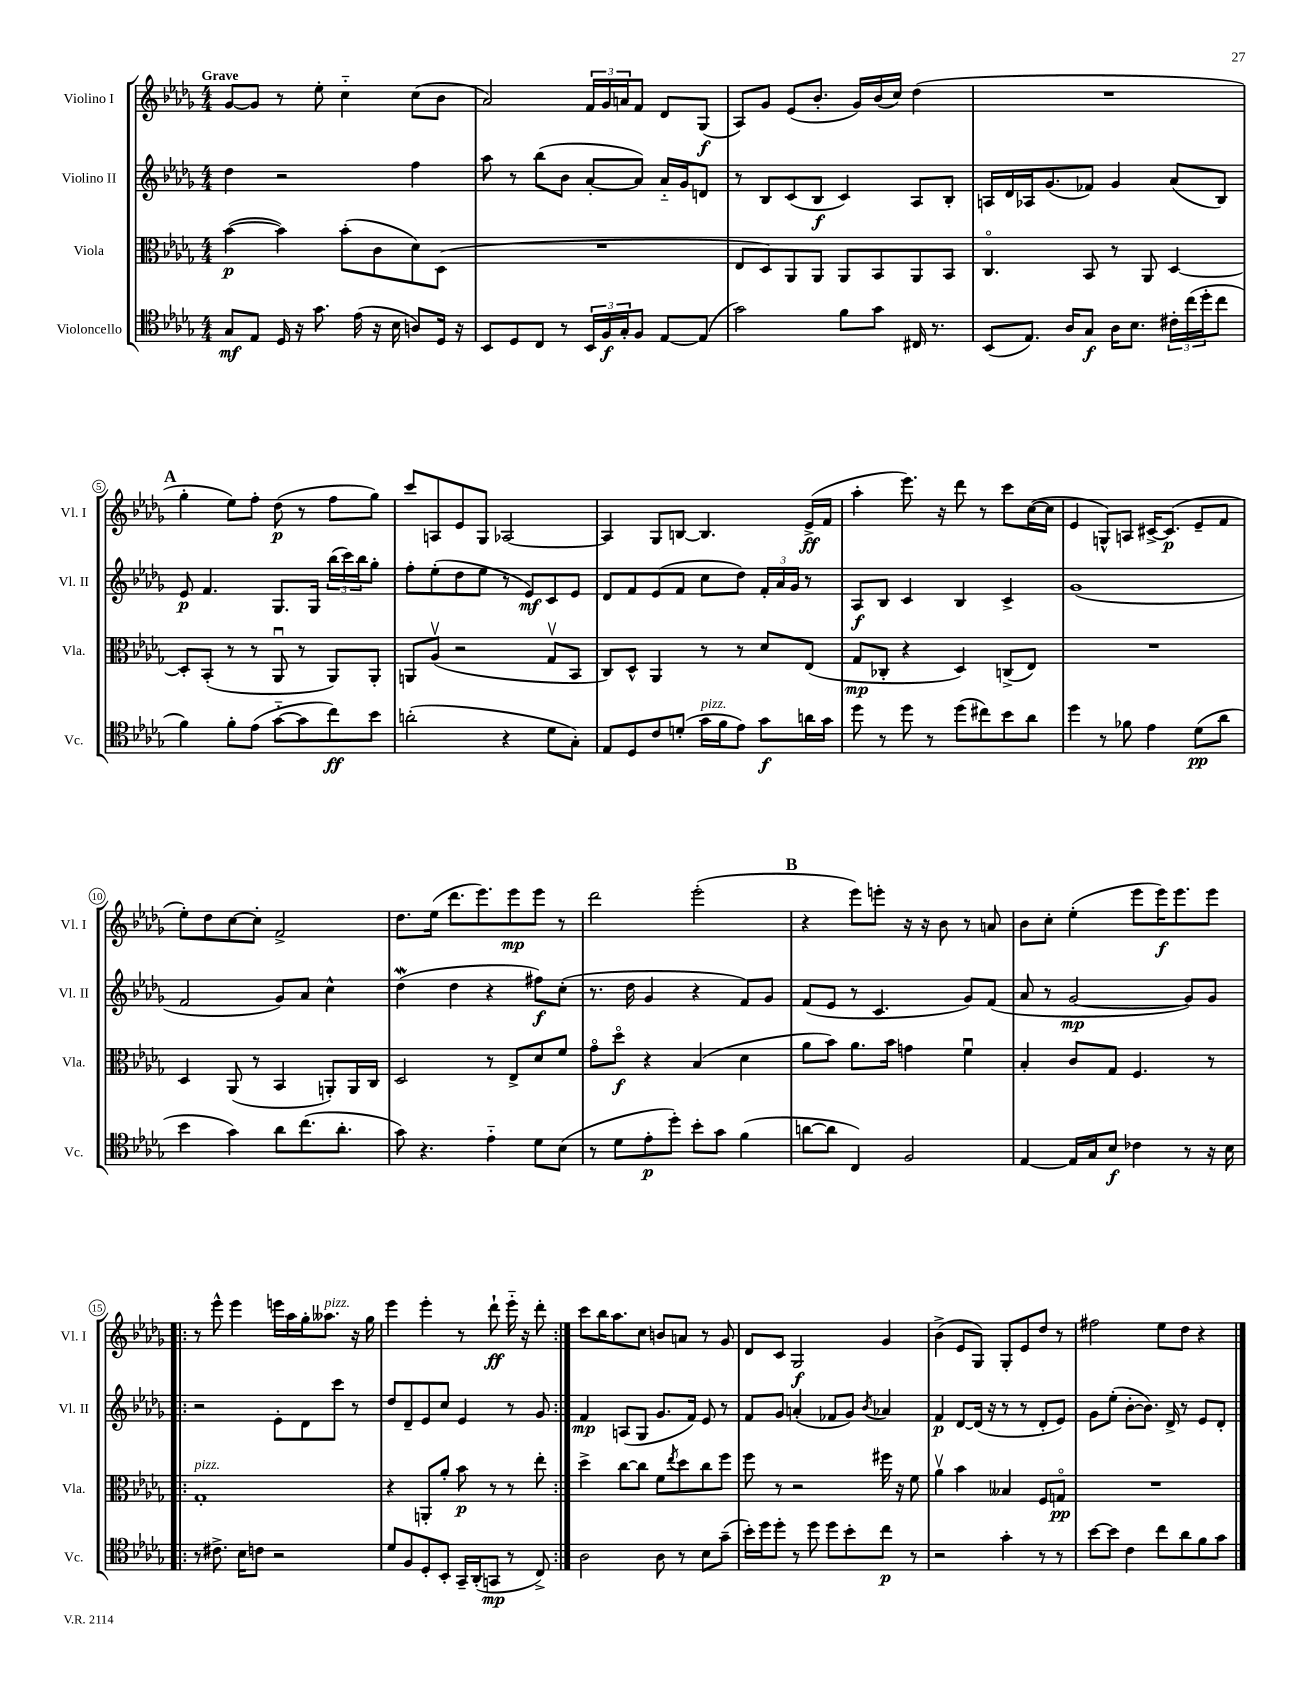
<<
\new StaffGroup <<
\new Staff = "s0" \with { instrumentName = "Violino I" shortInstrumentName = "Vl. I" } {
    \clef treble \key des \major \numericTimeSignature \time 4/4 \tempo "Grave"
    ges'8~ ges'8 r8 ees''8-. c''4-_ c''8( bes'8 |
    aes'2) \tuplet 3/2 { f'16 ges'16 a'16 } f'8 des'8 ges8\f( |
    aes8) ges'8 ees'8( bes'8.-. ges'16) bes'16( c''16) des''4( |
    R1 |
    \mark \markup { \bold "A" } ges''4-. ees''8) f''8-. des''8\p( r8 f''8 ges''8) |
    c'''8 a8 ees'8 ges8 aes2~ |
    aes4 ges8 b8~ b4. ees'16->\ff( f'16 |
    aes''4-. ees'''8.) r16 des'''8 r8 c'''8 c''16~( c''16 |
    ees'4 g8-^) a8 cis'16~-> cis'8.\p( ees'8-- f'8 |
    ees''8-.) des''8 c''8~ c''8-. f'2-> |
    des''8. ees''16( des'''8. ees'''8.) ees'''8\mp ees'''8 r8 |
    des'''2 ees'''2-.( |
    \mark \markup { \bold "B" } r4 ees'''8) e'''8-. r16 r16 bes'8 r8 a'8 |
    bes'8 c''8-. ees''4-.( ees'''8 ees'''16\f) ees'''8. ees'''8 |
    \repeat volta 2 { r8 ees'''8-^ ees'''4 e'''16 aes''16 ges''16-. aeses''8.^\markup { \italic "pizz." } r16 ges''16 |
    ees'''4 ees'''4-. r8 des'''8-!\ff ees'''16-_ r16 des'''8-. | }
    c'''8 bes''16 aes''8. c''8 b'8 a'8 r8 ges'8 |
    des'8 c'8 ges2\f ges'4 |
    bes'4->( ees'8 ges8) ges8-. ees'8 des''8 r8 |
    fis''2 ees''8 des''8 r4 \bar "|." |
}
\new Staff = "s1" \with { instrumentName = "Violino II" shortInstrumentName = "Vl. II" } {
    \clef treble \key des \major \numericTimeSignature \time 4/4
    des''4 r2 f''4 |
    aes''8 r8 bes''8( bes'8 aes'8~-. aes'8) aes'16-_ ges'16 d'8 |
    r8 bes8 c'8( bes8\f c'4) aes8 bes8-. |
    a16 des'16 aes16 ges'8.( fes'8) ges'4 aes'8( bes8) |
    \mark \markup { \bold "A" } ees'8\p f'4. ges8. ges16 \tuplet 3/2 { bes''16( c'''16) bes''16 } ges''8-. |
    f''8-. ees''8-.( des''8 ees''8 r8 ees'8\mf) c'8 ees'8 |
    des'8 f'8 ees'8( f'8 c''8 des''8) \tuplet 3/2 { f'16-. aes'16 ges'16 } r8 |
    aes8\f bes8 c'4 bes4 c'4-> |
    ges'1( |
    f'2 ges'8) aes'8 c''4-^ |
    des''4\mordent( des''4 r4 fis''8\f) c''8-.( |
    r8. des''16 ges'4 r4 f'8) ges'8 |
    \mark \markup { \bold "B" } f'8( ees'8 r8 c'4. ges'8) f'8( |
    aes'8 r8 ges'2~\mp ges'8) ges'8 |
    \repeat volta 2 { r2 ees'8-. des'8 c'''8 r8 |
    des''8 des'8-- ees'8 c''8 ees'4 r8 ges'8 | }
    f'4\mp a8( ges8 ges'8. f'16) ees'8 r8 |
    f'8 ges'8 a'4-.( fes'8 ges'8) \acciaccatura { bes'8 } aes'4 |
    f'4\p des'8~ des'16( r16 r8 r8 des'8-. ees'8) |
    ges'8 ees''8-.( bes'8~-. bes'8.) des'16-> r8 ees'8 des'8-. \bar "|." |
}
\new Staff = "s2" \with { instrumentName = "Viola" shortInstrumentName = "Vla." } {
    \clef alto \key des \major \numericTimeSignature \time 4/4
    bes'4~\p( bes'4) bes'8-.( c'8 des'8) des8( |
    R1 |
    ees8 des8) aes,8 aes,8 aes,8 bes,8 aes,8 bes,8 |
    c4.\flageolet bes,8 r8 aes,8 des4~ |
    \mark \markup { \bold "A" } des8-. bes,8-.( r8 r8 aes,8\downbow r8 aes,8) aes,8-. |
    a,8 aes8\upbow( r2 ges8\upbow bes,8 |
    c8) des8-^ aes,4 r8 r8 des'8 ees8( |
    ges8\mp ces8-. r4 des4) c8->( ees8) |
    R1 |
    des4 aes,8( r8 bes,4 a,8-.) a,16 c16 |
    des2 r8 ees8-> des'8 f'8 |
    ges'8\flageolet des''8\flageolet\f r4 bes4( des'4 |
    \mark \markup { \bold "B" } aes'8 bes'8) aes'8. bes'16 g'4 f'4\downbow |
    bes4-. c'8 ges8 f4. r8 |
    \repeat volta 2 { ges1-.^\markup { \italic "pizz." } |
    r4 a,8-. aes'8-. bes'8\p r8 r8 ees''8-. | }
    des''4-> c''8~ c''8 f'8 \acciaccatura { ees''8 } des''8 c''8 f''8 |
    f''8 r8 r2 fis''16 r16 f'8 |
    aes'4\upbow bes'4 beses4 f8 g8\flageolet\pp |
    R1 \bar "|." |
}
\new Staff = "s3" \with { instrumentName = "Violoncello" shortInstrumentName = "Vc." } {
    \clef tenor \key des \major \numericTimeSignature \time 4/4
    ges8\mf ees8 des16 r16 ges'8. ees'16( r16 bes16 a8) des16 r16 |
    bes,8 des8 c8 r8 \tuplet 3/2 { bes,16 f16\f ges16-. } f8 ees8~ ees8( |
    ges'2) f'8 ges'8 cis16 r8. |
    bes,8( ees8.) aes16 ges8\f aes16 bes8. \tuplet 3/2 { cis'16-. c''16( des''16-. } c''8 |
    \mark \markup { \bold "A" } f'4) f'8-. ees'8( ges'8~-_ ges'8 c''8\ff) bes'8 |
    a'2-.( r4 des'8 ges8-.) |
    ees8 des8 c'8 d'8-.( ges'16^\markup { \italic "pizz." } f'16 ees'8) ges'8\f a'16 ges'16 |
    des''8 r8 des''8 r8 des''8( cis''8) bes'8 aes'8 |
    des''4 r8 fes'8 ees'4 des'8\pp( aes'8 |
    bes'4 ges'4) aes'8 c''8.( aes'8.-. |
    ges'8) r4. ees'4-_ des'8 bes8( |
    r8 des'8 ees'8-.\p des''8-.) bes'8-. ges'8 f'4( |
    \mark \markup { \bold "B" } a'8~ a'8 c4) f2 |
    ees4~ ees16 ges16 bes8\f ces'4 r8 r16 bes16 |
    \repeat volta 2 { r8 cis'8.-> bes16 c'8 r2 |
    des'8 f8 des8-. bes,8-. ges,16-- aes,16-.( g,8\mp r8 c8->) | }
    aes2 aes8 r8 bes8 ges'8--( |
    bes'16-.) des''16 des''8-. r8 des''8 des''8 bes'8-. c''8\p r8 |
    r2 ges'4-. r8 r8 |
    bes'8~ bes'8 c'4 c''8 aes'8 f'8 ges'8 \bar "|." |
}
>>
>>
\layout { \context { \Score \override BarNumber.stencil = #(make-stencil-circler 0.1 0.3 ly:text-interface::print) } }
